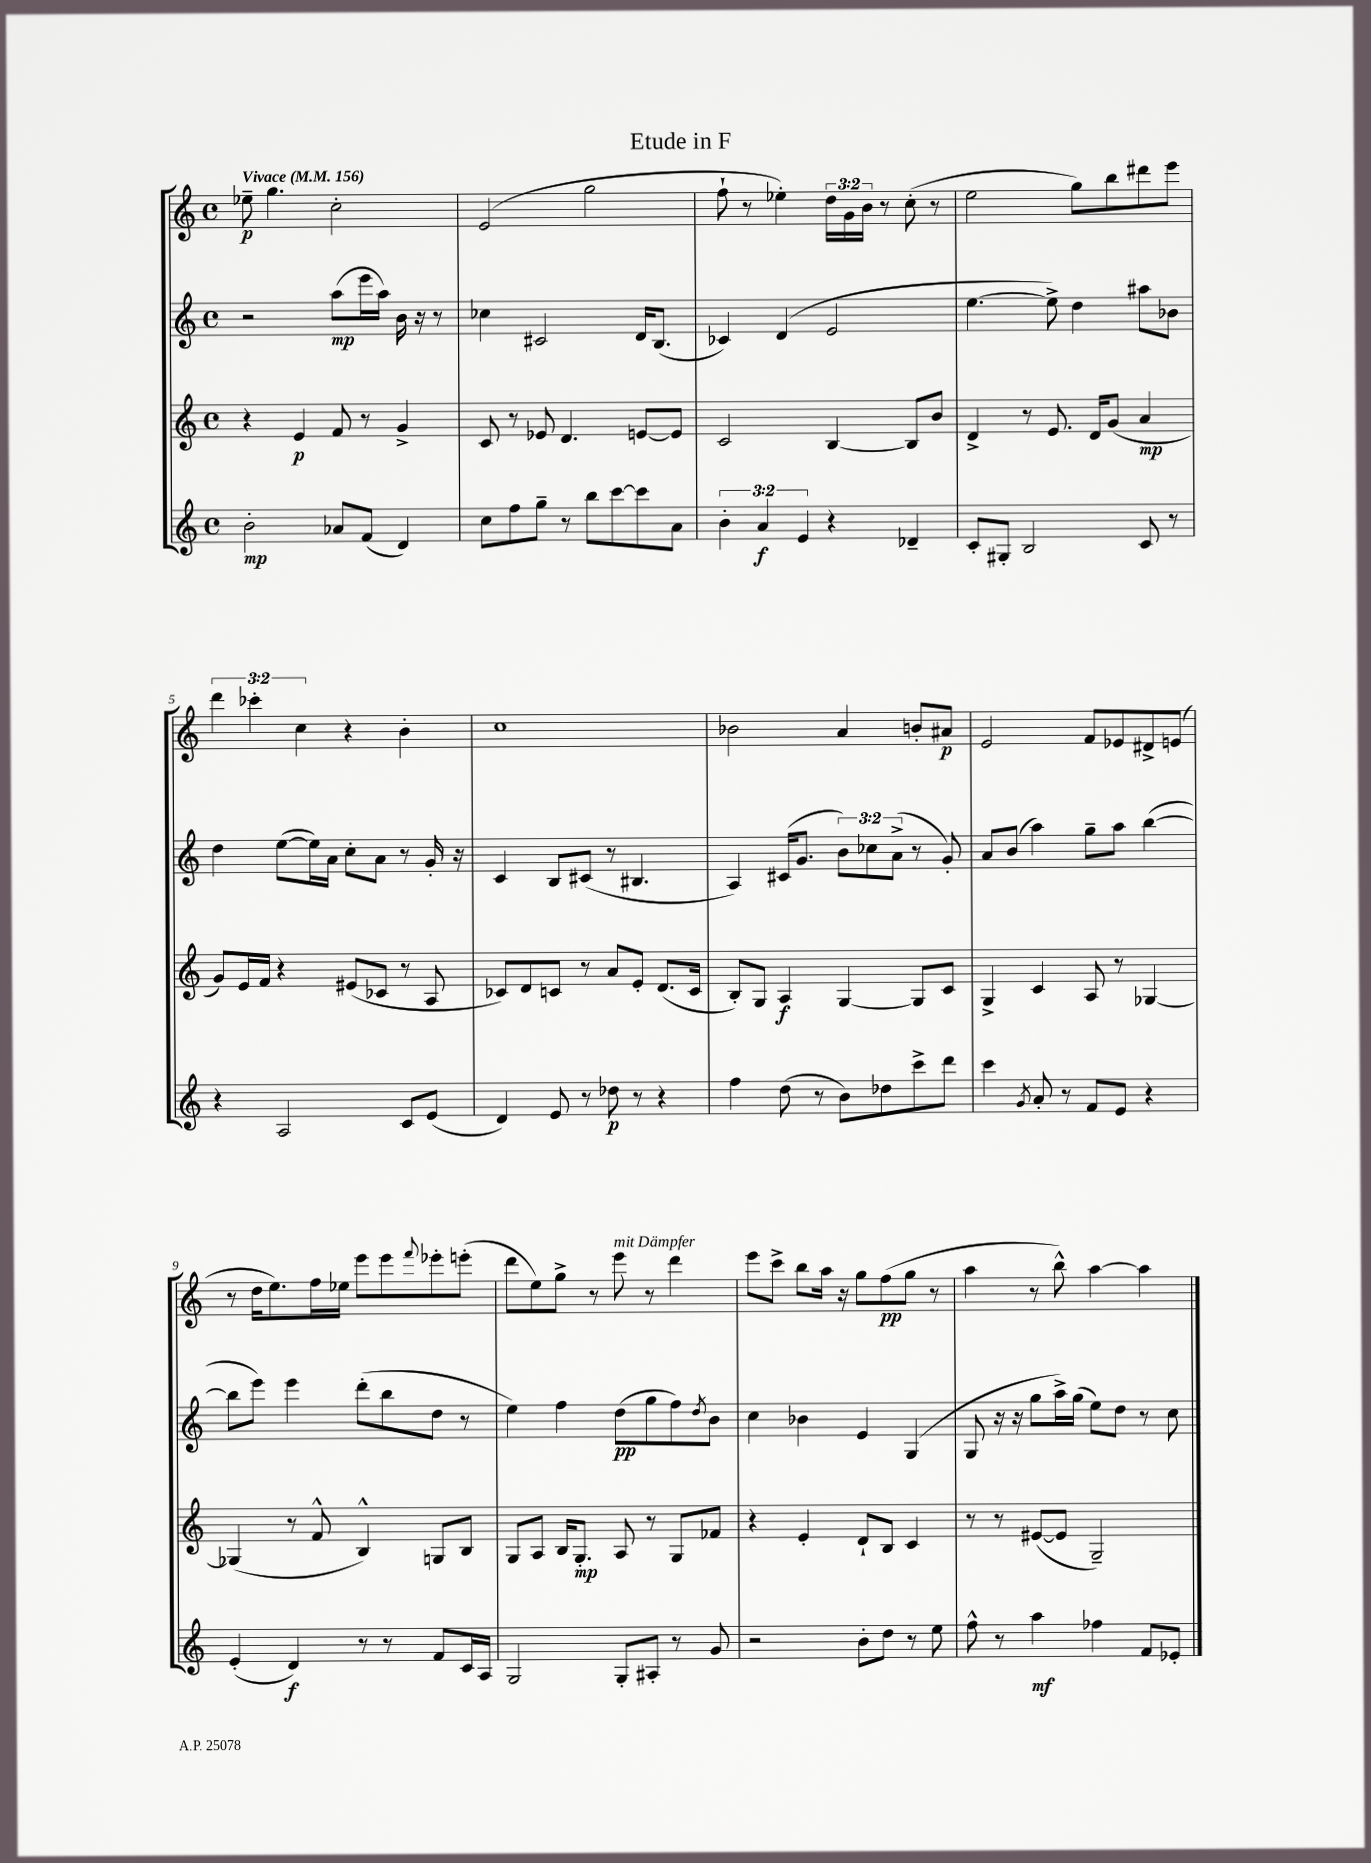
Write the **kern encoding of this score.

**kern	**kern	**kern	**kern
*staff4	*staff3	*staff2	*staff1
*clefG2	*clefG2	*clefG2	*clefG2
*k[]	*k[]	*k[]	*k[]
*M4/4	*M4/4	*M4/4	*M4/4
*met(c)	*met(c)	*met(c)	*met(c)
*MM156	*MM156	*MM156	*MM156
2b'	4r	2r	8ee-~
.	.	.	4.gg
.	4e	.	.
8a-	8f	(8aa	2cc'
(8f	8r	16eee	.
.	.	16aa)	.
4d)	4g^	16b	.
.	.	16r	.
.	.	8r	.
=	=	=	=
8cc	8c	4cc-	(2e
8ff	8r	.	.
8gg~	8e-	2c#	.
8r	4.d	.	.
8bb	.	.	2gg
[8ccc	.	.	.
8ccc]	[8e	16d	.
.	.	(8.B	.
8a	8e]	.	.
=	=	=	=
6b'	2c	4c-)	8ff`
.	.	.	8r
6a	.	.	.
.	.	(4d	4ee-')
6e	.	.	.
4r	[4B	2e	24dd
.	.	.	24g
.	.	.	24b
.	.	.	8r
4d-~	8B]	.	(8cc'
.	8b	.	8r
=	=	=	=
8c'	4d^	[4.ee	2ee
8G#'	.	.	.
2B	8r	.	.
.	8.e	8ee^])	.
.	.	4dd	8gg)
.	16d	.	.
.	(8g	.	8bb
8c	4a	8aa#	8ddd#
8r	.	8b-	8eee
=	=	=	=
4r	8g)	4dd	6ddd
.	16e	.	.
.	.	.	6ccc-'
.	16f	.	.
2A	4r	([8ee	.
.	.	.	6cc
.	.	16ee])	.
.	.	16a	.
.	(8e#	8cc'	4r
.	8c-	8a	.
8c	8r	8r	4b'
(8e	8A	16g'	.
.	.	16r	.
=	=	=	=
4d)	8c-)	4c	1cc
.	8d	.	.
8e	8c	8B	.
8r	8r	(8c#	.
8dd-	8a	8r	.
8r	8e'	4.B#	.
4r	(8.d	.	.
.	16c	.	.
=	=	=	=
4ff	8B')	4A)	2b-
.	8G	.	.
(8dd	4A	(16c#	.
.	.	8.g	.
8r	.	.	.
8b)	[4G	12b)	4a
.	.	12cc-	.
8dd-	.	.	.
.	.	(12a^	.
8ccc^	8G]	8r	8b'
8ddd	8c	8g')	8a#
=	=	=	=
4ccc	4G^	8a	2e
.	.	(8b	.
8qg	.	.	.
8a'	4c	4aa)	.
8r	.	.	.
8f	8A	8gg~	8f
8e	8r	8aa	8e-
4r	[4G-	([4bb	8d#^
.	.	.	(8e
=	=	=	=
(4e'	(4G-]	8bb]	8r
.	.	8eee)	16dd
.	.	.	8.ee)
4d)	8r	4eee	.
.	8f^^	.	16ff
.	.	.	16ee-
8r	4B^^)	(8ddd'	8eee
8r	.	8bb	8eee
.	.	.	8qqfff
8f	8G	8dd	8eee-'
16c	8B	8r	(8eee'
16A	.	.	.
=	=	=	=
2G	8G	4ee)	8ddd
.	8A	.	8ee)
.	16B	4ff	8gg^
.	8.G'	.	.
.	.	.	8r
8G'	8A	(8dd	8eee
8A#'	8r	8gg	8r
8r	8G	8ff)	4ddd
.	.	8qdd	.
8g	8f-	8b	.
=	=	=	=
2r	4r	4cc	8eee
.	.	.	8ccc^
.	4e'	4b-	8bb
.	.	.	16aa
.	.	.	16r
8b'	8d`	4e	8gg
8dd	8B	.	(8ff
8r	4c	(4G	8gg
8ee	.	.	8r
=	=	=	=
8ff^^	8r	8G	4aa
8r	8r	16r	.
.	.	16r	.
4aa	([8e#	8gg	8r
.	8e#]	16aa^)	8bb^^)
.	.	(16gg	.
4ff-	2G~)	8ee)	[4aa
.	.	8dd	.
8f	.	8r	4aa]
8e-'	.	8cc	.
==	==	==	==
*-	*-	*-	*-
